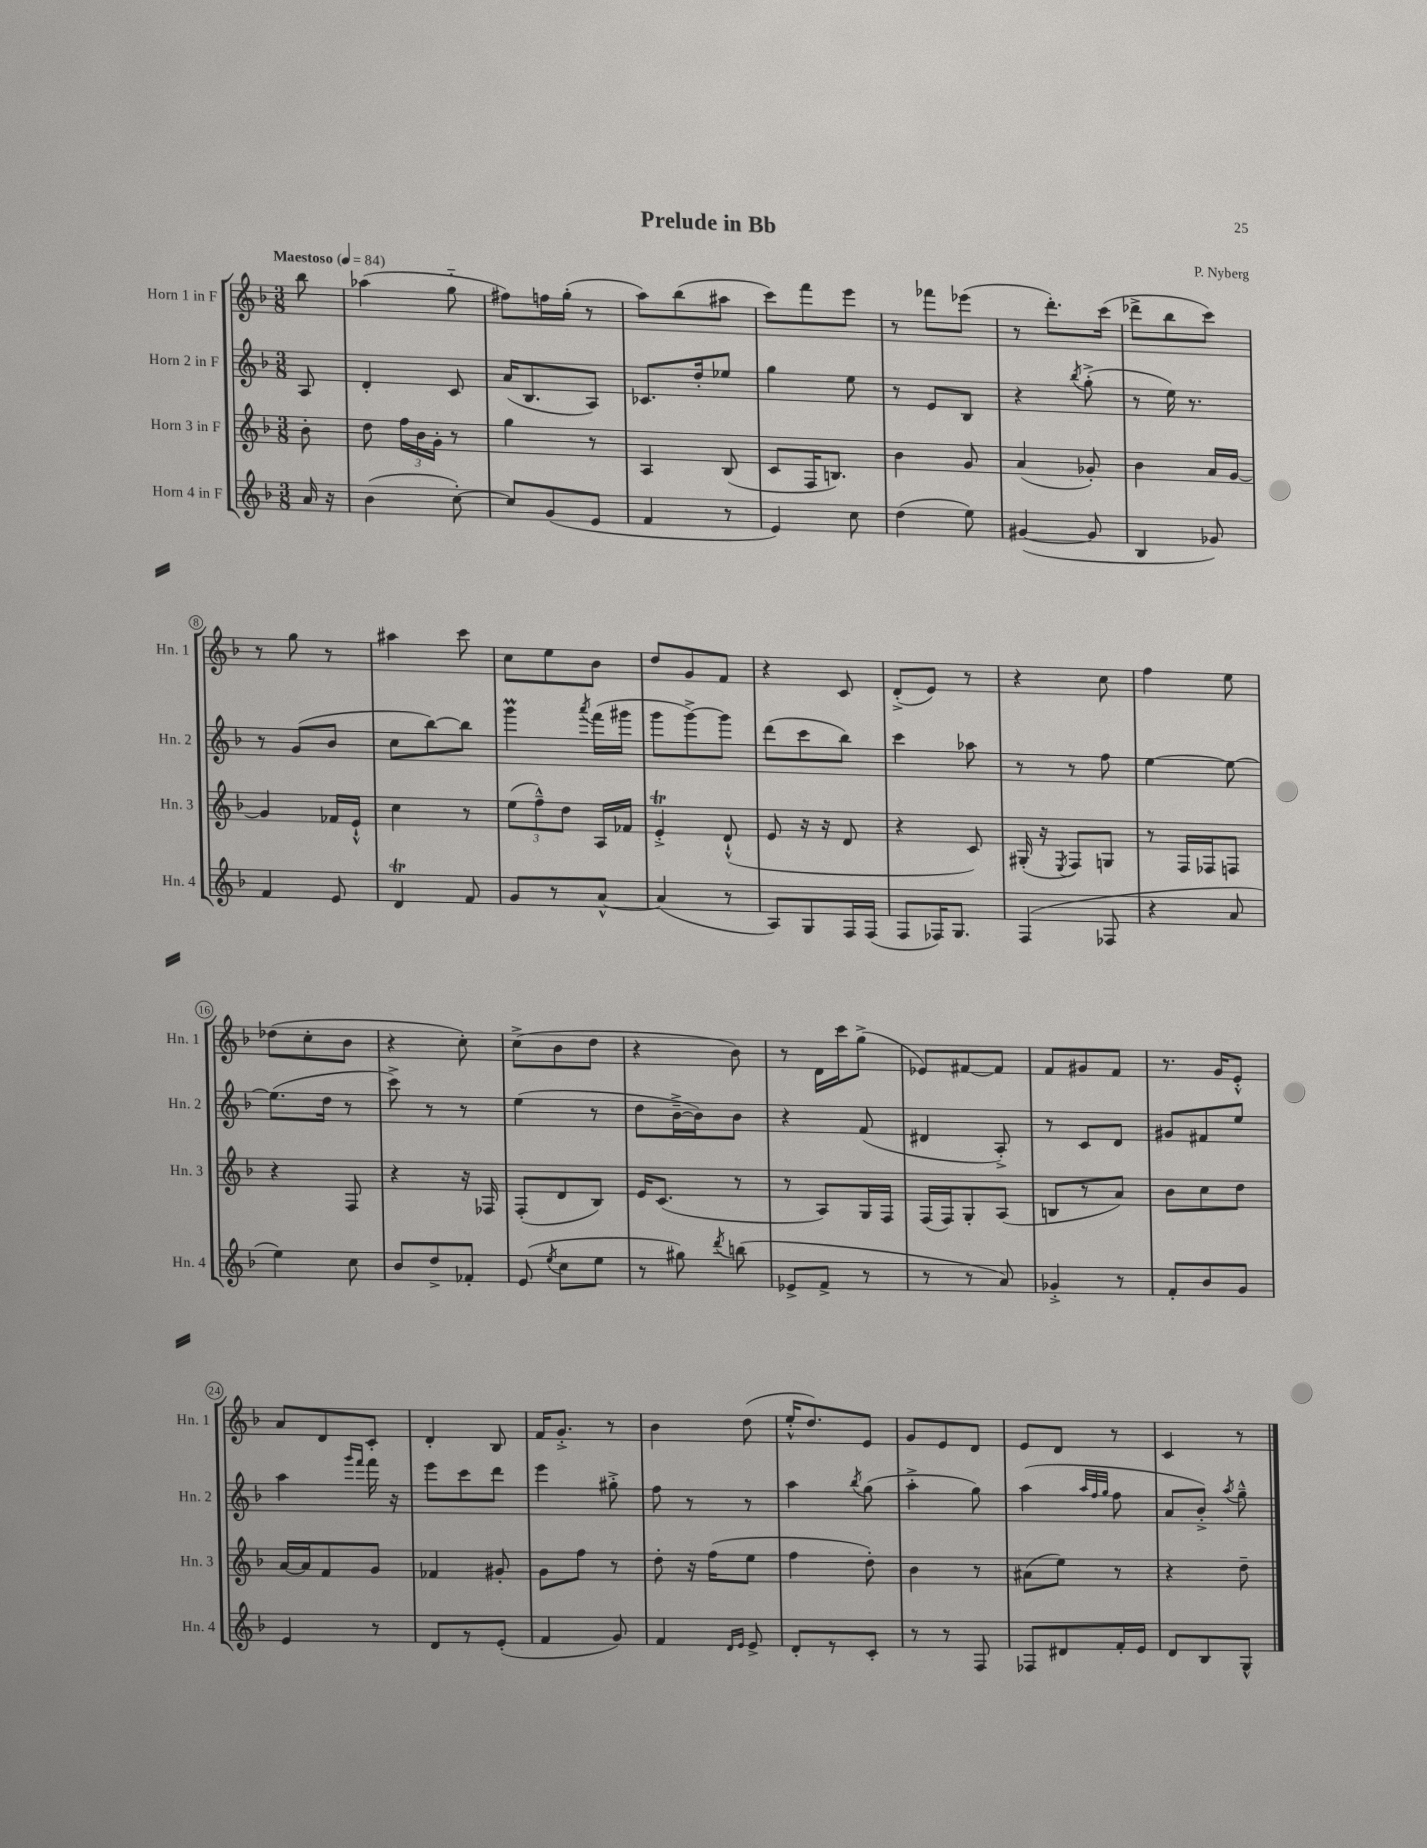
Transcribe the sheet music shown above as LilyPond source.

\header { title = "Prelude in Bb" composer = "P. Nyberg" }
<<
\new StaffGroup <<
\new Staff = "s0" \with { instrumentName = "Horn 1 in F" shortInstrumentName = "Hn. 1" } {
    \clef treble \key f \major \numericTimeSignature \time 3/8 \partial 8 \tempo "Maestoso" 4 = 84
    \autoBeamOff bes''8 |
    aes''4( g''8-_ |
    fis''8[) f''16 g''16]-.( r8 |
    a''8[) bes''8( ais''8] |
    c'''8[) f'''8 e'''8] |
    r8 fes'''8[ ees'''8]( |
    r8 d'''8.[-.) c'''16]( |
    des'''8[-> bes''8 c'''8]) |
    r8 g''8 r8 |
    ais''4 c'''8 |
    c''8[ e''8 bes'8] |
    d''8[ g'8 f'8] |
    r4 c'8 |
    d'8[-.->( e'8]) r8 |
    r4 c''8 |
    f''4 e''8 |
    des''8[( c''8-. bes'8] |
    r4 c''8-.) |
    c''8[->( bes'8 d''8] |
    r4 bes'8) |
    r8 d'16[ c'''16 g''8]->( |
    ees'8[) fis'8~ fis'8] |
    f'8[ gis'8 f'8] |
    r8. g'16[ e'8]-.-^ |
    a'8[ d'8 c'8]-. |
    d'4-. bes8 |
    f'16[ g'8.]-.-> r8 |
    bes'4 d''8( |
    e''16[-.-^ d''8.) e'8] |
    g'8[ e'8 d'8] |
    e'8[ d'8] r8 |
    c'4 r8 \bar "|." |
}
\new Staff = "s1" \with { instrumentName = "Horn 2 in F" shortInstrumentName = "Hn. 2" } {
    \clef treble \key f \major \numericTimeSignature \time 3/8 \partial 8
    \autoBeamOff a8 |
    d'4-. c'8 |
    a'16[( bes8. a8]) |
    ces'8.[ d''16-. ees''8] |
    g''4 e''8 |
    r8 e'8[ bes8] |
    r4 \acciaccatura { bes''8 } g''8-.->( |
    r8 e''16) r8. |
    r8 g'8[( bes'8] |
    c''8[ bes''8~) bes''8] |
    g'''4\prall \acciaccatura { a'''8 } f'''16[( gis'''16] |
    g'''8[ g'''8~->) g'''8] |
    d'''8[( c'''8 bes''8]) |
    c'''4 aes''8 |
    r8 r8 f''8 |
    e''4~ e''8~ |
    e''8.[( d''16] r8 |
    c'''8->) r8 r8 |
    e''4( r8 |
    d''8[ bes'16~---> bes'16) bes'8] |
    r4 f'8( |
    dis'4 a8-.->) |
    r8 c'8[ d'8] |
    gis'8[ fis'8 e''8] |
    a''4 \grace { g'''16[ f'''16] } f'''16 r16 |
    e'''8[ c'''8 d'''8] |
    e'''4 gis''8-.-> |
    f''8 r8 r8 |
    a''4 \acciaccatura { bes''8 } g''8( |
    a''4-.-> g''8) |
    a''4( \grace { a''32[ f''32 g''32] } f''8 |
    a'8[ bes'8]-.->) \acciaccatura { a''8 } g''8---^ \bar "|." |
}
\new Staff = "s2" \with { instrumentName = "Horn 3 in F" shortInstrumentName = "Hn. 3" } {
    \clef treble \key f \major \numericTimeSignature \time 3/8 \partial 8
    \autoBeamOff bes'8-. |
    d''8 \tuplet 3/2 { f''16[ bes'16 g'16]-. } r8 |
    g''4 r8 |
    a4 bes8( |
    c'8[ f16 b8.]) |
    bes'4 g'8 |
    a'4( ges'8-.) |
    bes'4 a'16[ g'16]~ |
    g'4 fes'16[ e'16]-!-^ |
    c''4 r8 |
    \tuplet 3/2 { e''8[( f''8---^) d''8] } a16[ fes'16] |
    e'4-.->\trill d'8-!-^( |
    e'8 r16 r16 d'8 |
    r4 c'8) |
    gis16-.( r16 \acciaccatura { e8 } f8[) g8] |
    r8 f16[ fes16 f8] |
    r4 f8 |
    r4 r16 fes16 |
    f8[-.( d'8 bes8]) |
    e'16[ c'8.]( r8 |
    r8 a8[) g16 f16] |
    f16[( f16) g8-. a8]( |
    b8[ r8 a'8]) |
    bes'8[ c''8 d''8] |
    a'16[~ a'16 f'8 g'8] |
    fes'4 gis'8-. |
    g'8[ f''8] r8 |
    d''8-. r16 f''16[( e''8] |
    f''4 d''8-.) |
    bes'4 r8 |
    ais'8[( e''8]) r8 |
    r4 d''8-- \bar "|." |
}
\new Staff = "s3" \with { instrumentName = "Horn 4 in F" shortInstrumentName = "Hn. 4" } {
    \clef treble \key f \major \numericTimeSignature \time 3/8 \partial 8
    \autoBeamOff a'16 r16 |
    bes'4( c''8~-.) |
    c''8[ g'8( e'8] |
    f'4 r8 |
    e'4) c''8 |
    d''4( e''8) |
    gis'4~( gis'8 |
    bes4 ges'8) |
    f'4 e'8 |
    d'4\trill f'8 |
    g'8[ r8 a'8]~-^ |
    a'4( r8 |
    a8[) g8 f16 f16]( |
    f8[ fes16) g8.] |
    f4( fes8 |
    r4 a'8 |
    e''4) c''8 |
    bes'8[ d''8-> fes'8]-. |
    e'8( \acciaccatura { e''8 } c''8[ e''8] |
    r8 gis''8) \acciaccatura { d'''8 } b''8( |
    ees'8[-> f'8]-> r8 |
    r8 r8 a'8) |
    ges'4-.-> r8 |
    f'8[-. bes'8 g'8] |
    e'4 r8 |
    d'8[ r8 e'8]-.( |
    f'4 g'8) |
    f'4 \grace { d'16[ e'16] } e'8-> |
    d'8[-. r8 c'8]-. |
    r8 r8 f8 |
    fes8[ dis'8 f'16-. e'16] |
    d'8[ bes8 g8]-^ \bar "|." |
}
>>
>>
\layout { \context { \Score \override BarNumber.stencil = #(make-stencil-circler 0.1 0.3 ly:text-interface::print) } }
